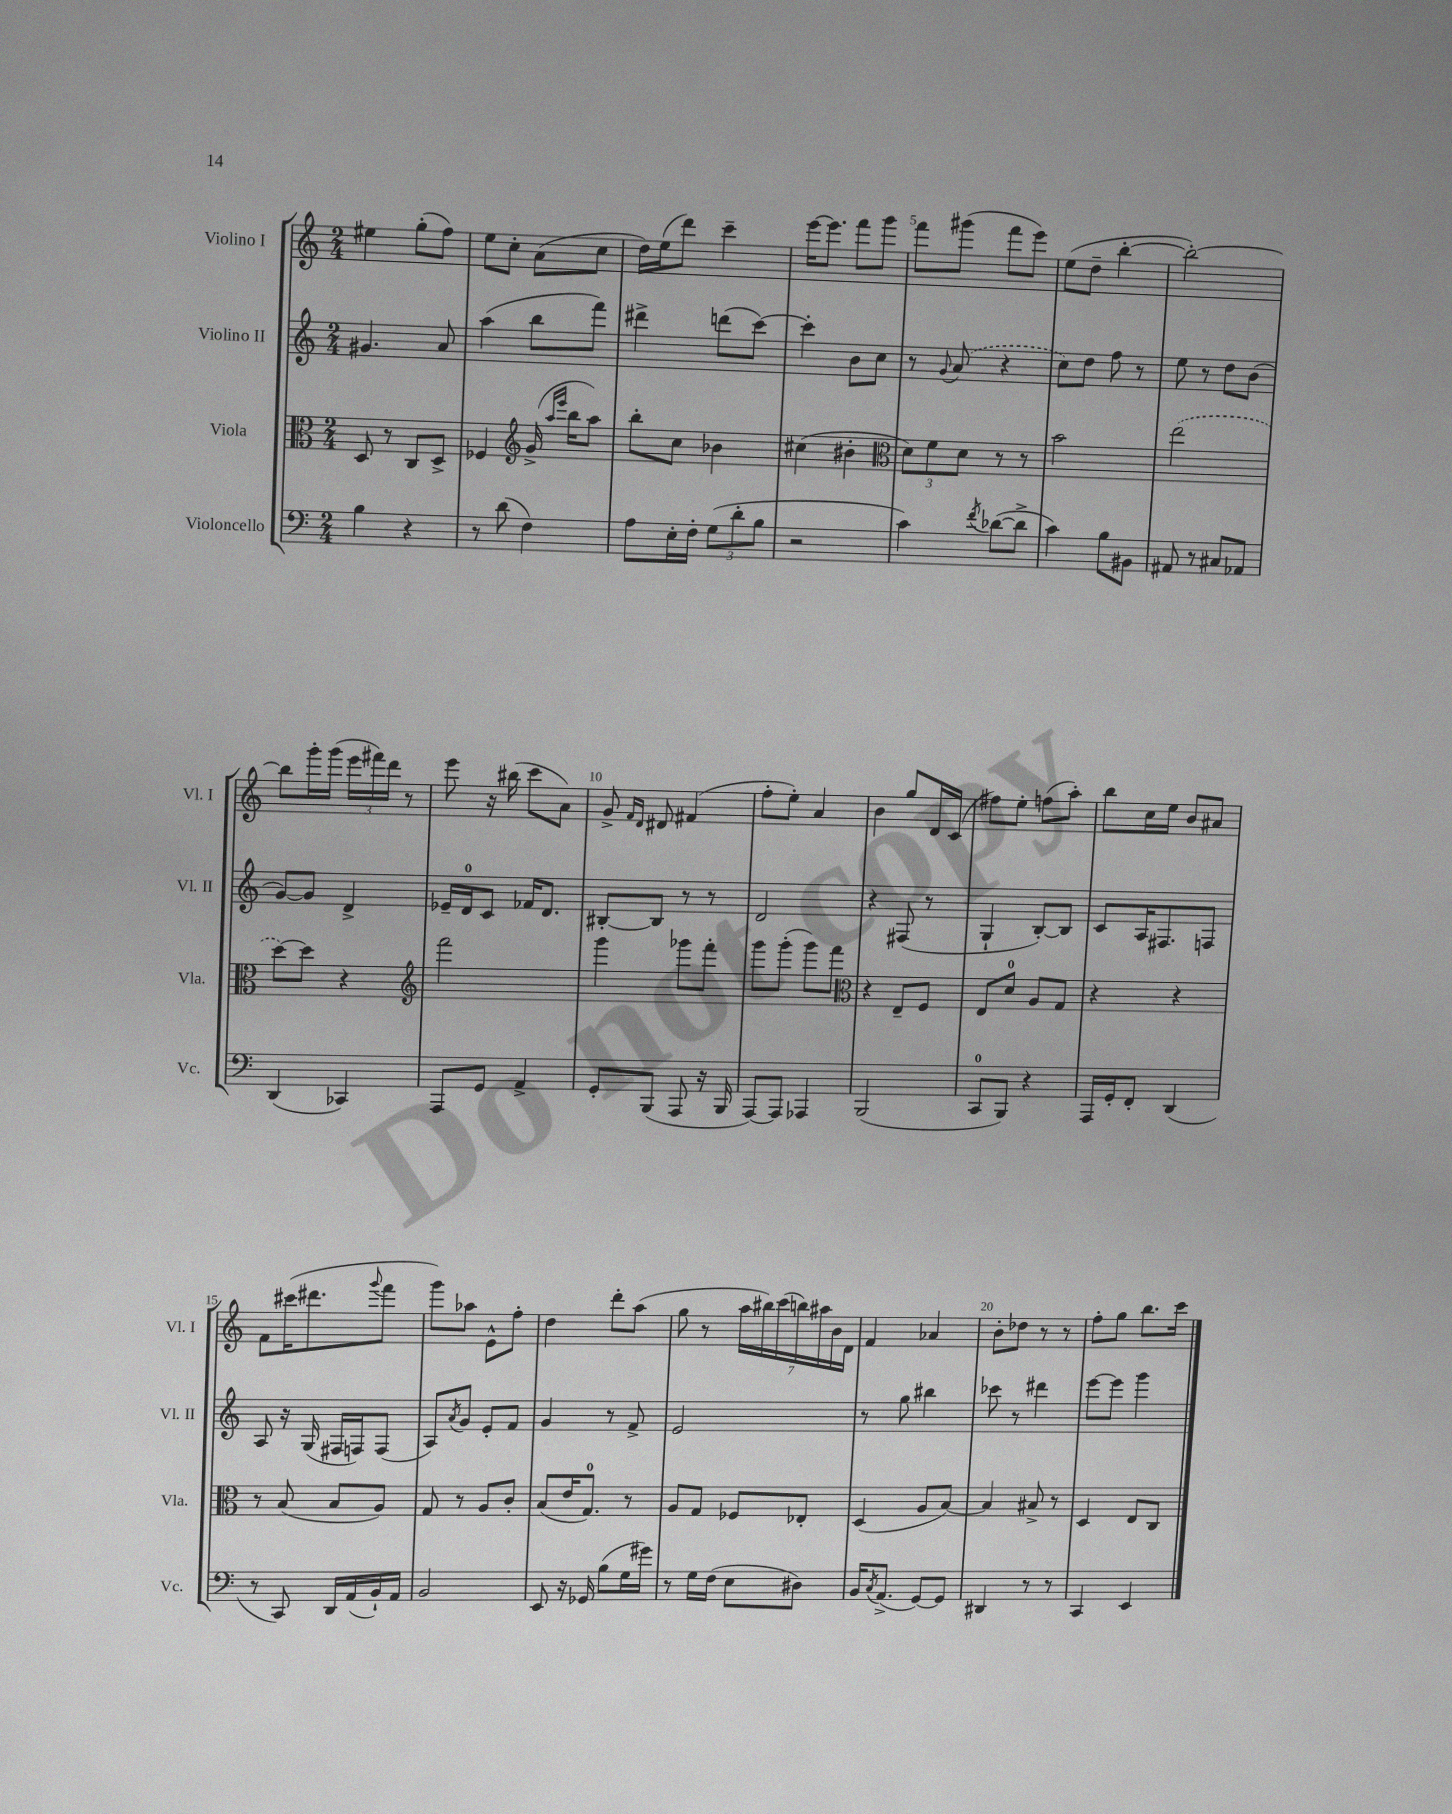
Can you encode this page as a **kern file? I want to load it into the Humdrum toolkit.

**kern	**kern	**kern	**kern
*staff4	*staff3	*staff2	*staff1
*clefF4	*clefC3	*clefG2	*clefG2
*k[]	*k[]	*k[]	*k[]
*M2/4	*M2/4	*M2/4	*M2/4
4B	8D	4.g#	4ee#
.	8r	.	.
4r	8C	.	(8gg'
.	8D^	8a	8ff)
=	=	=	=
8r	4F-	(4aa	8ee
(8d	.	.	8cc'
*	*clefG2	*	*
4F)	(16g^	8bb	(8a
.	16qqaa	.	.
.	16qqeee	.	.
.	16bb	.	.
.	8aa)	8fff)	8cc
=	=	=	=
8A	8bb'	4ddd#^	16dd)
.	.	.	(16ee
16E'	8cc	.	8ddd)
16F'	.	.	.
(12G	4b-	(8ddd	4ccc~
12d'	.	.	.
.	.	[8ccc)	.
12B	.	.	.
=	=	=	=
2r	(4cc#	4ccc']	[16eee
.	.	.	8.eee]
.	4b#'	8b	8fff
.	.	8cc	8ggg
=	=	=	=
*	*clefC3	*	*
4c)	12d)	8r	8fff
.	12f	.	.
.	.	8qqg	.
.	.	(8a	(8ggg#
.	12d	.	.
8qf	.	.	.
([8d-	8r	4r	8fff
8d-^]	8r	.	8eee)
=	=	=	=
4c)	2b	8cc)	(8ee
.	.	8dd	8dd~
8B	.	8ff	[4bb'
8BB#	.	8r	.
=	=	=	=
8AA#	(2ee	8ee	2bb'_)
8r	.	8r	.
8C#	.	8dd	.
8AA-	.	(8b	.
=	=	=	=
(4DD	[8dd)	[8g)	8bb]
.	8dd]	8g]	16ggg'
.	.	.	(16ggg
4CC-)	4r	4d^	24eee
.	.	.	24fff#)
.	.	.	24ddd
.	.	.	8r
=	=	=	=
*	*clefG2	*	*
8AAA	2fff	16e-~	8eee
.	.	16d	.
8GG	.	8c	16r
.	.	.	(16bb#
4AA^	.	16f-	8ccc
.	.	8.d	.
.	.	.	8a)
=	=	=	=
8GG'	4ggg	[8B#'	8g^
.	.	.	16qqf
.	.	.	16qqd
(8BBB	.	8B#]	8d#
8AAA	8ggg-	8r	(4f#
16r	8fff'	8r	.
16BBB	.	.	.
=	=	=	=
[8AAA)	8ggg	2d	8ff'
8AAA]	(8ggg'	.	8ee')
4AAA-	8ggg)	.	4a
.	8fff	.	.
=	=	=	=
*	*clefC3	*	*
(2BBB	4r	4r	4b
.	8E~	(8F#	8gg
.	8F	8r	16d
.	.	.	(16c
=	=	=	=
8CC	8E	4G`	8ff#)
8BBB)	8d	.	8ee'
4r	8A	[8B')	(8ff
.	8G	8B]	8aa')
=	=	=	=
16AAA	4r	8c	8bb
16GG'	.	.	.
8FF'	.	16A	16cc
.	.	8.F#	16ee
(4DD	4r	.	8b
.	.	8F	8a#
=	=	=	=
8r	8r	8A	8f
8CC)	(8B	16r	(16ccc#
.	.	(16G	8.ddd#
16DD	8B	16F#	.
(16AA	.	16F)	.
.	.	.	8qqggg
16BB`)	8A)	(8F	8fff
16AA	.	.	.
=	=	=	=
2BB	8G	8A)	8ggg)
.	.	8qa	.
.	8r	8g	8aa-
.	8A	8e'	8e^^
.	8c'	8f	8ff'
=	=	=	=
8EE	(8B	4g	4dd
16r	16e	.	.
16GG-	8.G)	.	.
(8B	.	8r	8ddd'
16G	8r	8f^	(8aa
16g#)	.	.	.
=	=	=	=
8r	8A	2e	8gg
16G	8G	.	8r
(16F	.	.	.
8E	8F-	.	28aa
.	.	.	28bb#)
.	.	.	(28ccc
.	.	.	28bb)
8D#)	8E-'	.	.
.	.	.	28aa#
.	.	.	28b
.	.	.	28d
=	=	=	=
16BB	(4D	8r	4f
8qC	.	.	.
(8.AA^	.	.	.
.	.	8gg	.
[8GG)	8A	4bb#	4a-
8GG]	[8B)	.	.
=	=	=	=
4DD#	4B]	8ccc-	8b'
.	.	8r	8dd-
8r	8B#^	4ddd#	8r
8r	8r	.	8r
=	=	=	=
4CC	4D	[8eee	8ff'
.	.	8eee]	8gg
4EE	8E	4ggg	8.bb
.	8C	.	.
.	.	.	16ccc
==	==	==	==
*-	*-	*-	*-
